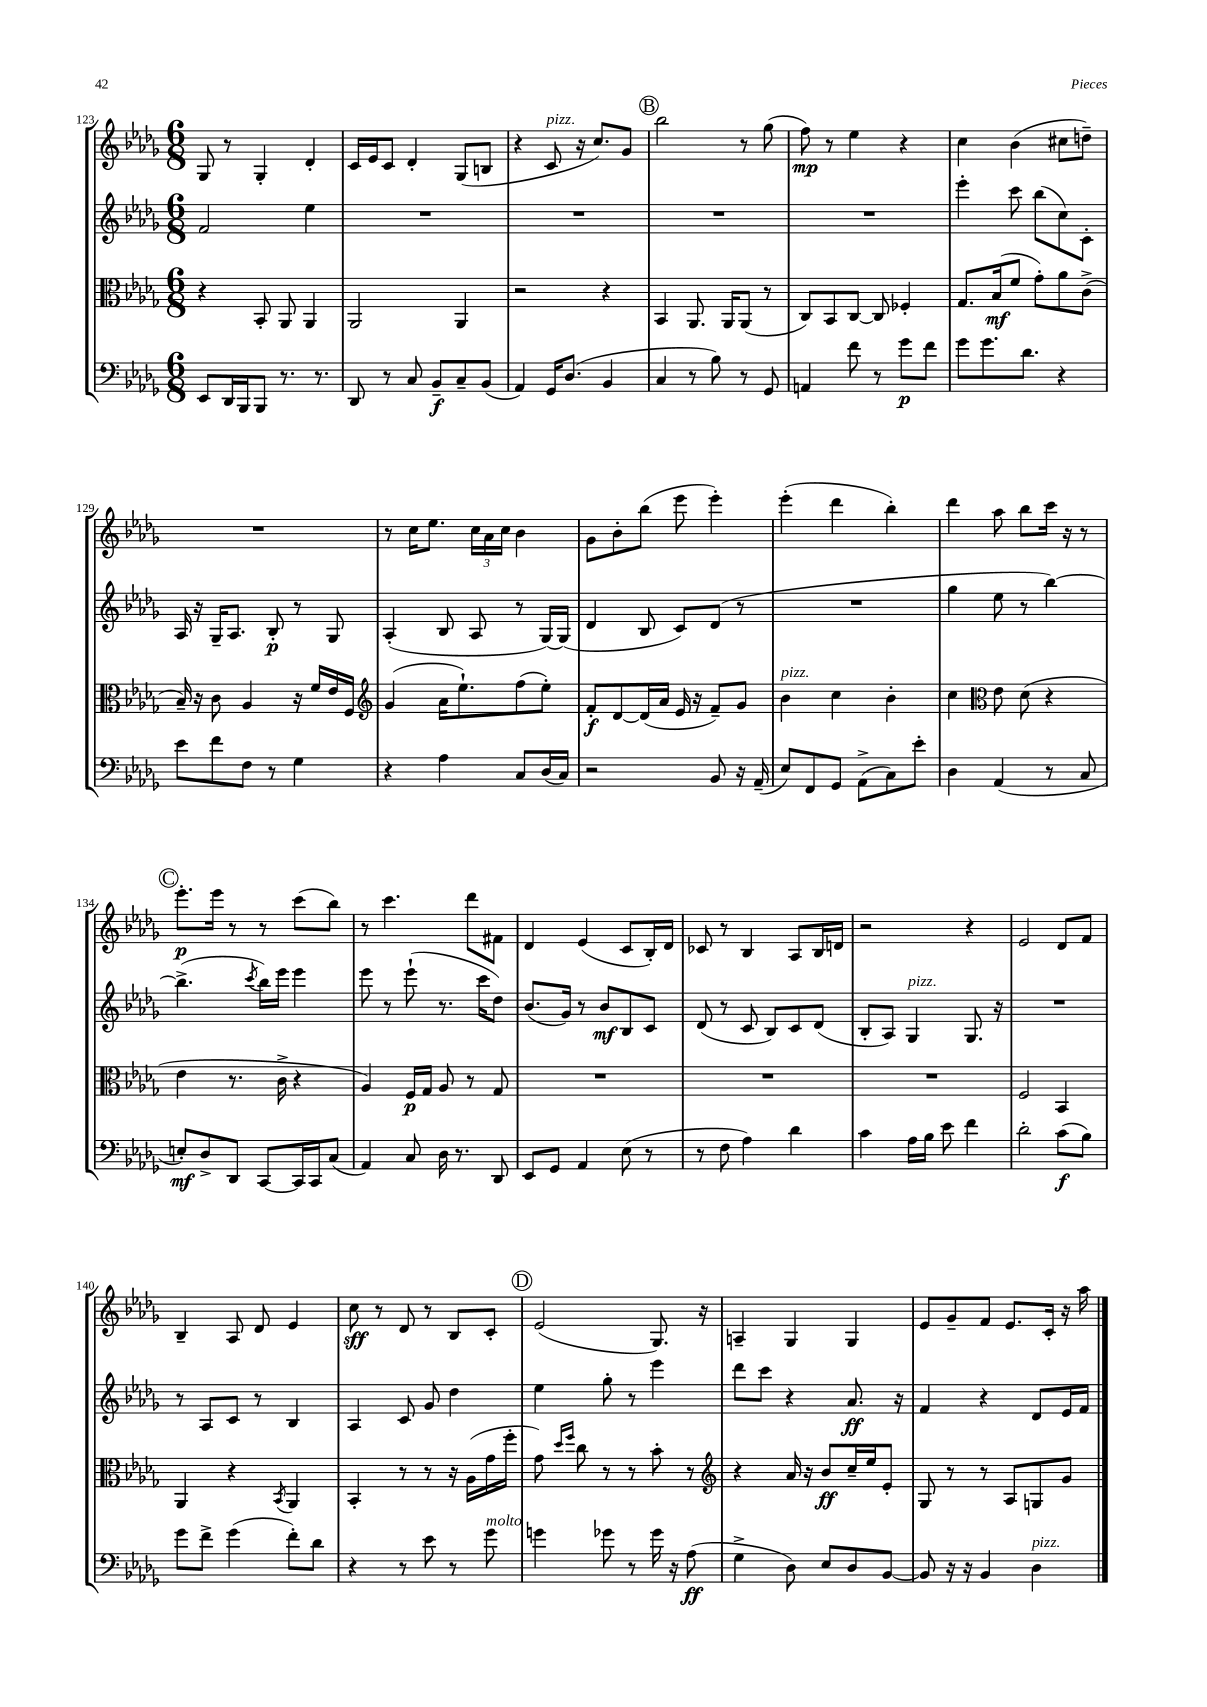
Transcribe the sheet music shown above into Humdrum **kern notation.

**kern	**kern	**kern	**kern
*staff4	*staff3	*staff2	*staff1
*clefF4	*clefC3	*clefG2	*clefG2
*k[b-e-a-d-g-]	*k[b-e-a-d-g-]	*k[b-e-a-d-g-]	*k[b-e-a-d-g-]
*M6/8	*M6/8	*M6/8	*M6/8
8EE-	4r	2f	8G-
16DD-	.	.	8r
16BBB-	.	.	.
8BBB-	8BB-'	.	4G-'
8.r	8AA-	.	.
.	4AA-	4ee-	4d-'
8.r	.	.	.
=	=	=	=
8DD-	2AA-	2.r	16c
.	.	.	16e-
8r	.	.	8c
8C	.	.	4d-'
8BB-~	.	.	.
8C~	4AA-	.	(8G-
(8BB-	.	.	8B
=	=	=	=
4AA-)	2r	2.r	4r
16GG-	.	.	8c
(8.D-	.	.	.
.	.	.	16r
.	.	.	8.cc)
4BB-	4r	.	.
.	.	.	8g-
=	=	=	=
4C	4BB-	2.r	2bb-
8r	8.AA-	.	.
8B-)	.	.	.
.	16AA-	.	.
8r	(8AA-	.	8r
8GG-	8r	.	(8gg-
=	=	=	=
4AA	8C)	2.r	8ff)
.	8BB-	.	8r
8f	[8C	.	4ee-
8r	8C]	.	.
8g-	4F-'	.	4r
8f	.	.	.
=	=	=	=
8g-	8.G-	4eee-'	4cc
8.g-	.	.	.
.	(16B-	.	.
.	8f	8ccc	(4b-
8.d-	.	.	.
.	8g-')	(8bb-	.
4r	8a-	8cc)	8cc#
.	(8c^	8c'	8dd~)
=	=	=	=
8e-	16B-~)	16A-	2.r
.	16r	16r	.
8f	8c	16G-~	.
.	.	8.A-	.
8F	4A-	.	.
8r	.	8B-'	.
4G-	16r	8r	.
.	16f	.	.
.	16e-	8G-	.
.	16F	.	.
=	=	=	=
*	*clefG2	*	*
4r	(4g-	(4A-'	8r
.	.	.	16cc
.	.	.	8.ee-
4A-	16a-	8B-	.
.	8.ee-`)	.	.
.	.	8A-	24cc
.	.	.	24a-
.	.	.	24cc
8C	(8ff	8r	4b-
(16D-	8ee-')	[16G-)	.
16C)	.	(16G-]	.
=	=	=	=
2r	8f'	4d-	8g-
.	[8d-	.	8b-'
.	(16d-]	8B-	(8bb-
.	16a-	.	.
.	16e-	8c)	8eee-
.	16r	.	.
8BB-	8f~)	(8d-	4eee-')
16r	8g-	8r	.
(16AA-~	.	.	.
=	=	=	=
8E-)	4b-	2.r	(4eee-'
8FF	.	.	.
8GG-	4cc	.	4ddd-
(8AA-^	.	.	.
8C)	4b-'	.	4bb-')
8e-'	.	.	.
=	=	=	=
4D-	4cc	4gg-	4ddd-
*	*clefC3	*	*
(4AA-	8e-	8ee-	8aa-
.	(8d-	8r	8bb-
8r	4r	[4bb-)	16ccc
.	.	.	16r
8C	.	.	8r
=	=	=	=
8E')	4e-	(4.bb-^]	8.eee-'
8D-^	.	.	.
.	.	.	16eee-
8DD-	8.r	.	8r
.	.	8qccc	.
[8CC	.	16bb-)	8r
.	16c^	16eee-	.
16CC]	4r	4eee-	(8ccc
16CC	.	.	.
(8C	.	.	8bb-)
=	=	=	=
4AA-)	4A-)	8eee-	8r
.	.	8r	4.ccc
8C	16F	(8eee-`	.
.	16G-	.	.
16D-	8A-	8.r	.
8.r	.	.	.
.	8r	.	8ddd-
.	.	16ccc	.
8DD-	8G-	8dd-)	8f#
=	=	=	=
8EE-	2.r	(8.b-	4d-
8GG-	.	.	.
.	.	16g-)	.
4AA-	.	8r	(4e-
.	.	8b-	.
(8E-	.	8B-	8c
8r	.	8c	16B-')
.	.	.	16d-
=	=	=	=
8r	2.r	(8d-	8c-
8F	.	8r	8r
4A-)	.	8c	4B-
.	.	8B-)	.
4d-	.	8c	8A-
.	.	(8d-	16B-
.	.	.	16d
=	=	=	=
4c	2.r	8B-'	2r
.	.	8A-)	.
16A-	.	4G-	.
16B-	.	.	.
8e-	.	.	.
4f	.	8.G-	4r
.	.	16r	.
=	=	=	=
2d-'	2F	2.r	2e-
(8c	4BB-	.	8d-
8B-)	.	.	8f
=	=	=	=
8g-	4AA-	8r	4B-~
8f^	.	8A-	.
(4g-	4r	8c	8A-
.	.	8r	8d-
.	8qBB-	.	.
8f')	4AA-	4B-	4e-
8d-	.	.	.
=	=	=	=
4r	4BB-'	4A-	8cc
.	.	.	8r
8r	8r	8c	8d-
8e-	8r	8g-	8r
8r	16r	4dd-	8B-
.	(16A-	.	.
8g-	16g-	.	8c'
.	16ff'	.	.
=	=	=	=
4g	8g-)	4ee-	(2e-
.	16qqdd-	.	.
.	16qqff	.	.
.	8cc	.	.
8g-	8r	8gg-'	.
8r	8r	8r	.
16g-	8b-'	4eee-	8.G-)
16r	.	.	.
(8A-	8r	.	.
.	.	.	16r
=	=	=	=
*	*clefG2	*	*
4G-^	4r	8ddd-	4A~
.	.	8ccc	.
8D-)	16a-	4r	4G-
.	16r	.	.
8E-	8b-	.	.
8D-	16cc~	8.a-	4G-
.	16ee-	.	.
[8BB-	8e-'	.	.
.	.	16r	.
=	=	=	=
8BB-]	8G-	4f	8e-
16r	8r	.	8g-~
16r	.	.	.
4BB-	8r	4r	8f
.	8A-	.	8.e-
4D-	8G	8d-	.
.	.	.	16c'
.	8g-	16e-	16r
.	.	16f	16aa-
==	==	==	==
*-	*-	*-	*-
